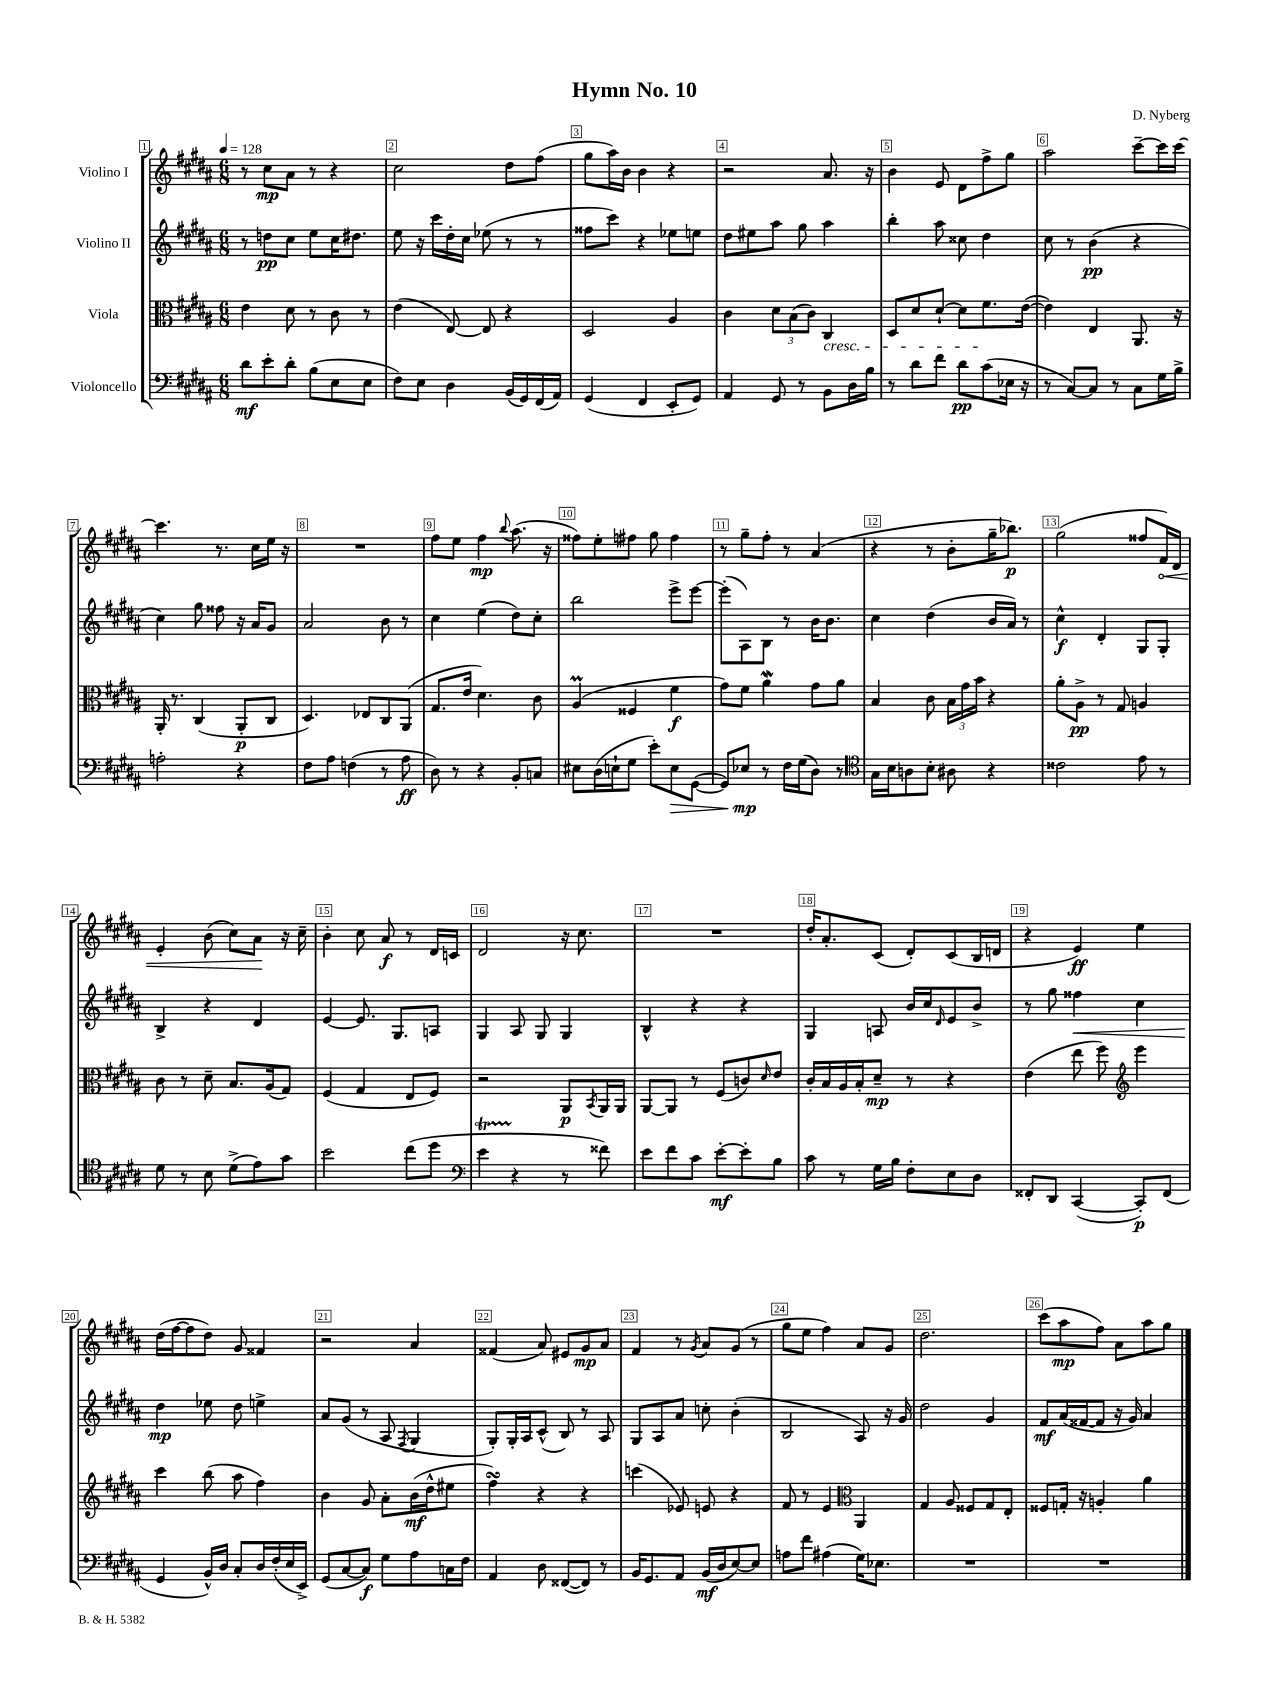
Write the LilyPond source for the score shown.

\header { title = "Hymn No. 10" composer = "D. Nyberg" }
<<
\new StaffGroup <<
\new Staff = "s0" \with { instrumentName = "Violino I" } {
    \clef treble \key b \major \numericTimeSignature \time 6/8 \tempo 4 = 128
    r8 cis''8\mp ais'8 r8 r4 |
    cis''2 dis''8 fis''8( |
    gis''8 ais''16) b'16 b'4 r4 |
    r2 ais'8. r16 |
    b'4 e'8 dis'8 fis''8-> gis''8 |
    ais''2 cis'''8~-- cis'''16 cis'''16~ |
    cis'''4. r8. cis''16 e''16 r16 |
    R2. |
    fis''8 e''8 fis''4\mp \appoggiatura { b''8 } ais''8.( r16 |
    fisis''8) e''8-. fis''8 gis''8 fis''4 |
    r8 gis''8-- fis''8-. r8 ais'4( |
    r4 r8 b'8-. gis''16-- bes''8.\p) |
    gis''2( fisis''8 \once \override Hairpin.circled-tip = ##t fis'16\<) dis'16 |
    e'4-. b'8( cis''8) ais'8\! r16 cis''16-- |
    b'4-. cis''8 ais'8\f r8 dis'16 c'16 |
    dis'2 r16 cis''8. |
    R2. |
    dis''16-. ais'8.-. cis'8( dis'8-.) cis'8( b16 d'16 |
    r4 e'4\ff) e''4 |
    dis''16( fis''16~ fis''8 dis''8) gis'8 fisis'4 |
    r2 ais'4 |
    fisis'4( ais'8) eis'8 gis'8\mp ais'8 |
    fis'4 r8 \acciaccatura { gis'8 } ais'8 gis'8( r8 |
    gis''8 e''8 fis''4) ais'8 gis'8 |
    dis''2. |
    cis'''8( ais''8\mp fis''8) ais'8 ais''8 gis''8 \bar "|." |
}
\new Staff = "s1" \with { instrumentName = "Violino II" } {
    \clef treble \key b \major \numericTimeSignature \time 6/8
    r8 d''8\pp cis''8 e''8 cis''16 dis''8. |
    e''8 r16 cis'''16 dis''16-. cis''16 ees''8( r8 r8 |
    fisis''8 cis'''8) r4 ees''8 e''8 |
    dis''8 eis''8 ais''8 gis''8 ais''4 |
    b''4-. ais''8 cisis''8 dis''4 |
    cis''8 r8 b'4\pp( r4 |
    cis''4) gis''8 fisis''8 r16 ais'16 gis'8 |
    ais'2 b'8 r8 |
    cis''4 e''4( dis''8) cis''8-. |
    b''2 e'''8-> e'''8~ |
    e'''8-.( ais8) b8 r8 b'16 b'8. |
    cis''4 dis''4( b'16 ais'16) r8 |
    cis''4-^\f dis'4-. gis8 gis8-. |
    b4-> r4 dis'4 |
    e'4~ e'8. gis8. a8 |
    gis4 ais8 gis8 gis4 |
    b4-^ r4 r4 |
    gis4 a8 b'16 cis''16 \grace { dis'16 } e'8 b'8-> |
    r8 gis''8 fisis''4\< cis''4 |
    dis''4\mp\! ees''8 dis''8 e''4-> |
    ais'8 gis'8( r8 ais8 \acciaccatura { fis8 } gis4 |
    gis8-.) gis16-. ais16 cis'8-^( b8) r8 ais8 |
    gis8 ais8 ais'8 c''8-. b'4-.( |
    b2 ais8) r16 gis'16 |
    dis''2 gis'4 |
    fis'8\mf ais'16( fisis'16~ fisis'8 r16 gis'16) ais'4 \bar "|." |
}
\new Staff = "s2" \with { instrumentName = "Viola" } {
    \clef alto \key b \major \numericTimeSignature \time 6/8
    e'4 dis'8 r8 cis'8 r8 |
    e'4( e8~) e8 r4 |
    dis2 ais4 |
    cis'4 \tuplet 3/2 { dis'8 b8( cis'8) } cis4\cresc |
    dis8 dis'8 dis'8~-! dis'8 fis'8.\! e'16~( |
    e'4) e4 ais,8. r16 |
    ais,16-. r8. cis4( ais,8-.\p cis8 |
    dis4.) ees8 cis8 ais,8( |
    gis8. e'16 dis'4.) cis'8 |
    ais4\prall( fisis4 fis'4\f |
    gis'8) fis'8 ais'4\mordent gis'8 ais'8 |
    b4 cis'8 \tuplet 3/2 { b16 gis'16 b'16 } r4 |
    ais'8-. ais8->\pp r8 gis8 a4 |
    cis'8 r8 dis'8-- b8. ais16( gis8) |
    fis4( gis4 e8 fis8) |
    r2 ais,8\p \acciaccatura { b,8 } ais,16 ais,16 |
    ais,8~ ais,8 r8 fis8( c'8) \grace { dis'16 } e'8 |
    cis'16-. b16 ais16 b16-. dis'8--\mp r8 r4 |
    e'4( e''8 fis''8) \clef treble e'''4 |
    cis'''4 b''8( ais''8 fis''4) |
    b'4 gis'8 ais'8-. b'16\mf( dis''16-^ eis''8 |
    fis''4\turn) r4 r4 |
    c'''4( ees'8) e'8 r4 |
    fis'8 r8 e'4 \clef alto ais,4 |
    gis4 ais8 fisis8 gis8 e8-. |
    fisis8 g16-. r16 a4-. ais'4 \bar "|." |
}
\new Staff = "s3" \with { instrumentName = "Violoncello" } {
    \clef bass \key b \major \numericTimeSignature \time 6/8
    dis'8\mf e'8-. dis'8-. b8( e8 e8 |
    fis8) e8 dis4 b,16( gis,16) fis,16( ais,16) |
    gis,4( fis,4 e,8-. gis,8) |
    ais,4 gis,8 r8 b,8 dis16 b16 |
    r8 dis'8 fis'8 dis'8\pp cis'8( ees16 r16 |
    r8 cis8~) cis8 r8 cis8 gis16 b16-> |
    a2-. r4 |
    fis8 ais8 f4( r8 ais8\ff |
    dis8) r8 r4 b,8-. c8 |
    eis8 dis16( e16-! gis8 e'8-.) e8\> gis,8~( |
    gis,8) ees8\mp\! r8 fis16 gis16( dis8) r8 |
    \clef tenor gis16 b16 a8 b8-. ais8 r4 |
    cisis'2 e'8 r8 |
    dis'8 r8 b8 dis'8->( e'8) gis'8 |
    b'2 cis''8( dis''8 |
    \clef bass e'4\startTrillSpan r4\stopTrillSpan r8 fisis'8) |
    e'8 fis'8 cis'8 e'8~-.\mf e'8-. b8 |
    cis'8 r8 gis16 b16 fis8-. e8 dis8 |
    fisis,8-. dis,8 cis,4~( cis,8-.\p) fisis,8( |
    gis,4 b,16-^) dis16 cis8-. dis16 fis16-.( e16 e,16->) |
    gis,8( cis8~ cis8\f) gis8 ais8 c16 fis16 |
    ais,4 dis8 fisis,8~( fisis,8) r8 |
    b,16 gis,8. ais,8 b,16\mf( dis16 e8~) e8 |
    a8 fis'8 ais4( gis16) ees8. |
    R2. |
    R2. \bar "|." |
}
>>
>>
\layout { \context { \Score \override BarNumber.break-visibility = ##(#f #t #t) barNumberVisibility = #all-bar-numbers-visible \override BarNumber.stencil = #(make-stencil-boxer 0.1 0.3 ly:text-interface::print) } }
